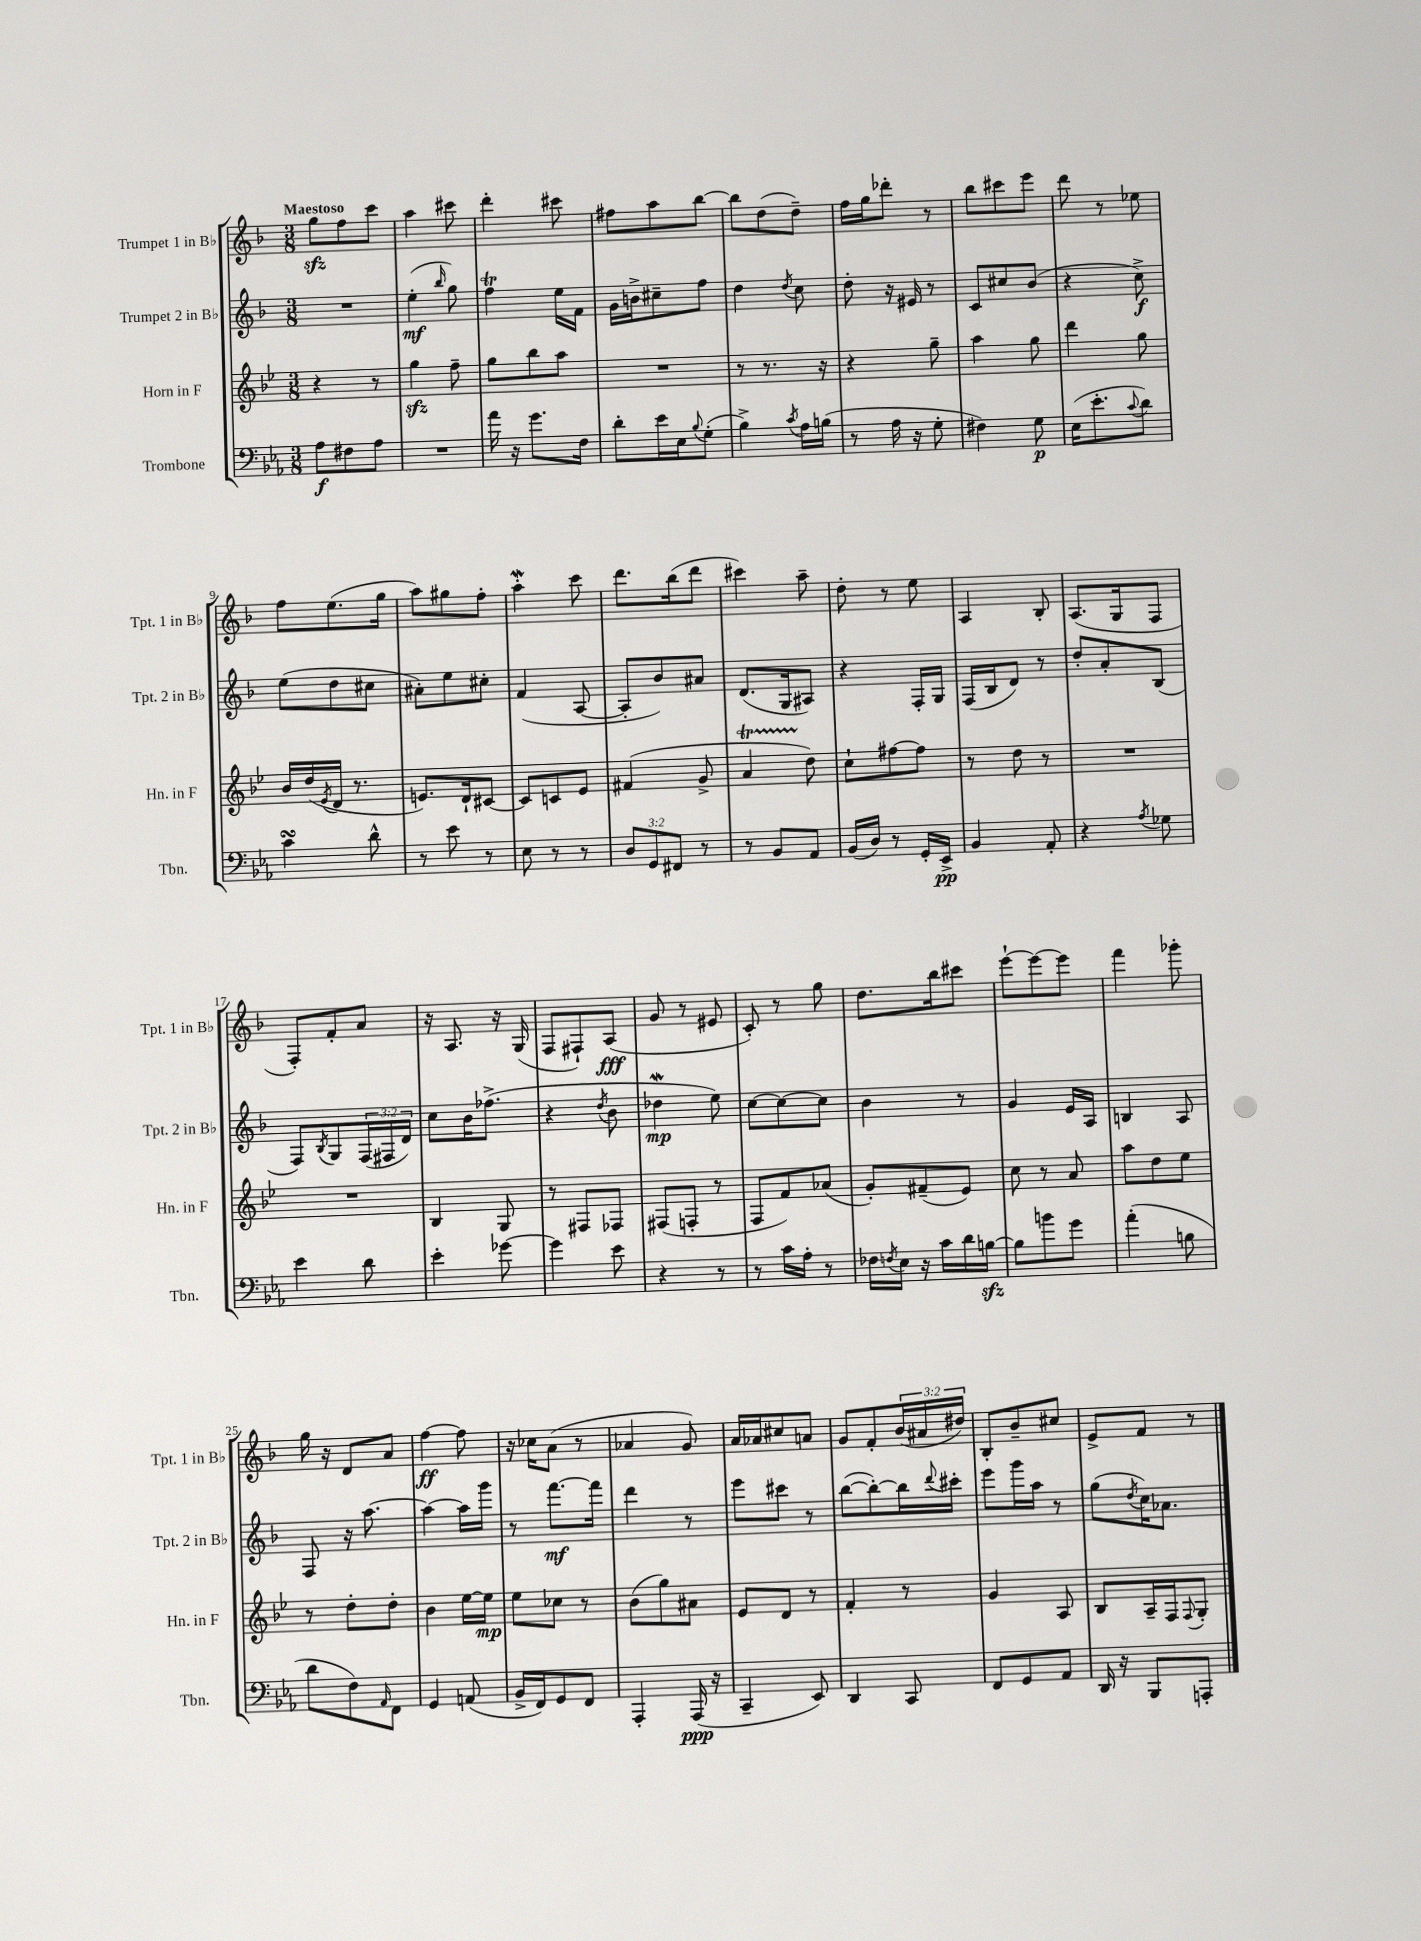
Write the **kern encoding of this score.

**kern	**kern	**kern	**kern
*staff4	*staff3	*staff2	*staff1
*clefF4	*clefG2	*clefG2	*clefG2
*k[b-e-a-]	*k[b-e-]	*k[b-]	*k[b-]
*M3/8	*M3/8	*M3/8	*M3/8
8A-\L	4r	4.r	8gg\L
8F#\	.	.	8ff\
8A-\J	8r	.	8ccc\J
=	=	=	=
4.r	4gg\	(4ee'\	4aa\
.	.	16qqbb-/	.
.	8ff~\	8gg\)	8ccc#\
=	=	=	=
16a-\	8gg\L	4ff\	4ddd'\
16r	.	.	.
8.g\L	8bb-\	.	.
.	8aa\J	16ee\LL	8ccc#\
16F\Jk	.	16f\JJ	.
=	=	=	=
8d'\L	4.r	16g\LL	8ff#\L
.	.	16b^\J	.
16e-\L	.	8cc#~\	8aa\
16E-\J	.	.	.
8qqB-/	.	.	.
(8G'\J	.	8ff\J	[8bb-\J
=	=	=	=
4B-^\)	8r	4dd\	8bb-\]L
.	8.r	.	(8dd\
8qc/	.	8qdd/	.
16A-\LL	.	8cc\	8dd~\J)
(16B\JJ	16r	.	.
=	=	=	=
8r	4r	8dd'\	16ff\LL
.	.	.	16gg\J
16A-\	.	16r	8ddd-'\J
16r	.	16e#/	.
8G'\	8gg~\	8r	8r
=	=	=	=
4F#\)	4aa\	8c/L	8bb-\L
.	.	8cc#/	8ccc#\
8G\	8gg\	(8b-/J	8eee\J
=	=	=	=
(16E-\LK	4ddd\	4r	8ddd\
8.e-'\	.	.	.
.	.	.	8r
8qqc/	.	.	.
8d\J)	8gg\	8cc^\)	8ee-\
=	=	=	=
4c\	16b-/LL	(8ee\L	8ff\L
.	(16dd/	.	.
.	8qe-/	.	.
.	16d/JJ	8dd\	(8.ee\
.	8.r	.	.
8d^^\	.	8cc#\J	.
.	.	.	16gg\Jk
=	=	=	=
8r	8.e/L)	8a#'\L)	8aa\L)
8e-\	.	8ee\	8gg#\
.	16d`/k	.	.
8r	[8c#/J	8cc#'\J	8ff'\J
=	=	=	=
8E-\	8c#/]L	(4f/	4aa'\
8r	8c/	.	.
8r	8e-/J	[8A/	8ccc\
=	=	=	=
12D/L	(4f#/	8A'/]L	8.ddd\L
12GG/	.	.	.
.	.	8b-/)	.
12FF#/J	.	.	.
.	.	.	(16bb-\k
8r	8g^/	8a#/J	8ddd\J
=	=	=	=
8r	4a/	(8.d/L	4ccc#\)
8BB-/L	.	.	.
.	.	16G/k	.
8AA-/J	8dd\)	8A#/J)	8aa~\
=	=	=	=
(16BB-/LL	8cc`\L	4r	8dd'\
16D/JJ)	.	.	.
8r	[8ff#\	.	8r
16GG'/LL	8ff#\]J	16F'/LL	8ee\
16EE-^/JJ	.	16G/JJ	.
=	=	=	=
4BB-/	8r	(16F/LL	4A/
.	.	16B-/J	.
.	8dd\	8d/J)	.
8AA-'/	8r	8r	8B-'/
=	=	=	=
4r	4.r	8dd'/L	(8.A/L
.	.	8a'/	.
.	.	.	16G/k
8qA-/	.	.	.
8G-\	.	(8B-/J	8F/J
=	=	=	=
4e-\	4.r	8F/L)	8F'/L)
.	.	8qB-/	.
.	.	8G/	8f'/
8d\	.	(24F/L	8a/J
.	.	24F#/	.
.	.	24d/JJ)	.
=	=	=	=
4e-'\	4B-/	8cc\L	16r
.	.	.	8.A/
.	.	16b-\K	.
.	.	(8.ff-^\J	.
[8g-\	8G/	.	16r
.	.	.	(16G/
=	=	=	=
4g-\]	8r	4r	8F/L
.	8F#/L	.	8F#`/)
.	.	8qdd/	.
8e-\	8F-/J	8b-\	(8A/J
=	=	=	=
4r	(8F#/L	4dd-\	8g/
.	8F'/J	.	8r
8r	8r	8ee\)	8e#/
=	=	=	=
8r	8F/L	[8cc\L	8c'/)
16c\LL	8f/)	8cc\_	8r
16A-'\JJ	.	.	.
8r	(8a-/J	8cc\]J	8gg\
=	=	=	=
16F-\LL	8g'/L)	4b-\	8.dd\L
8qF/	.	.	.
16E-\JJ	.	.	.
16r	(8f#~/	.	.
16c\LL	.	.	16bb-\k
16d\	8e-/J)	8r	8ccc#\J
[16B\JJ	.	.	.
=	=	=	=
8B\]L	8cc\	4g/	[8eee`\L
8b\	8r	.	8eee\_
8g\J	8a/	16e/LL	8eee\]J
.	.	16A/JJ	.
=	=	=	=
(4a-'\	8aa\L	4B/	4fff\
.	8dd\	.	.
8B\	8ee-\J	8A/	8ggg-'\
=	=	=	=
8d\L	8r	8F/	16gg\
.	.	.	16r
8F\)	8dd'\L	16r	8d/L
.	.	[8.aa\	.
16qqAA-/	.	.	.
8FF\J	8dd'\J	.	8a/J
=	=	=	=
4GG/	4b-\	4aa\_	[4ff\
(8AA/	[16ee-\LL	16aa\]LL	8ff\]
.	16ee-\]JJ	16ggg\JJ	.
=	=	=	=
16BB-^/LL	8ee-\L	8r	16r
16FF/J)	.	.	16cc-\LK
8GG/	8cc-\J	[8.fff\L	(8a\J
8FF/J	8r	.	8r
.	.	16fff\]Jk	.
=	=	=	=
4AAA-'/	(8b-\L	4ddd\	4a-/
.	8gg\)	.	.
(16AAA-/	8a#\J	8r	8g/)
16r	.	.	.
=	=	=	=
4CC~/	8e-/L	8eee\L	16a/LL
.	.	.	16a-/J
.	8d/J	8ccc#\J	8cc#/
8EE-/)	8r	8r	8a/J
=	=	=	=
4DD/	4f'/	([8bb-\L	8g/L
.	.	8bb-'\_)	8f'/
8CC/	8r	16bb-\]L	(24b-/L
.	.	.	24a#/
.	.	8qqddd/	.
.	.	16ccc#'\JJ	.
.	.	.	24dd#/JJ)
=	=	=	=
8FF/L	4g/	8eee\L	8B-'/L
8GG/	.	16ggg\L	8b-~/
.	.	16aa\JJ	.
8AA-/J	8A/	8r	8cc#/J
=	=	=	=
16DD/	8B-/L	(8gg\L	8e^/L
16r	.	.	.
.	.	8qdd/	.
8BBB-/L	16A~/L	16cc\K)	8f/J
.	16F/J	8.a-\J	.
.	8qqF/	.	.
8AAA'/J	8G'/J	.	8r
==	==	==	==
*-	*-	*-	*-
